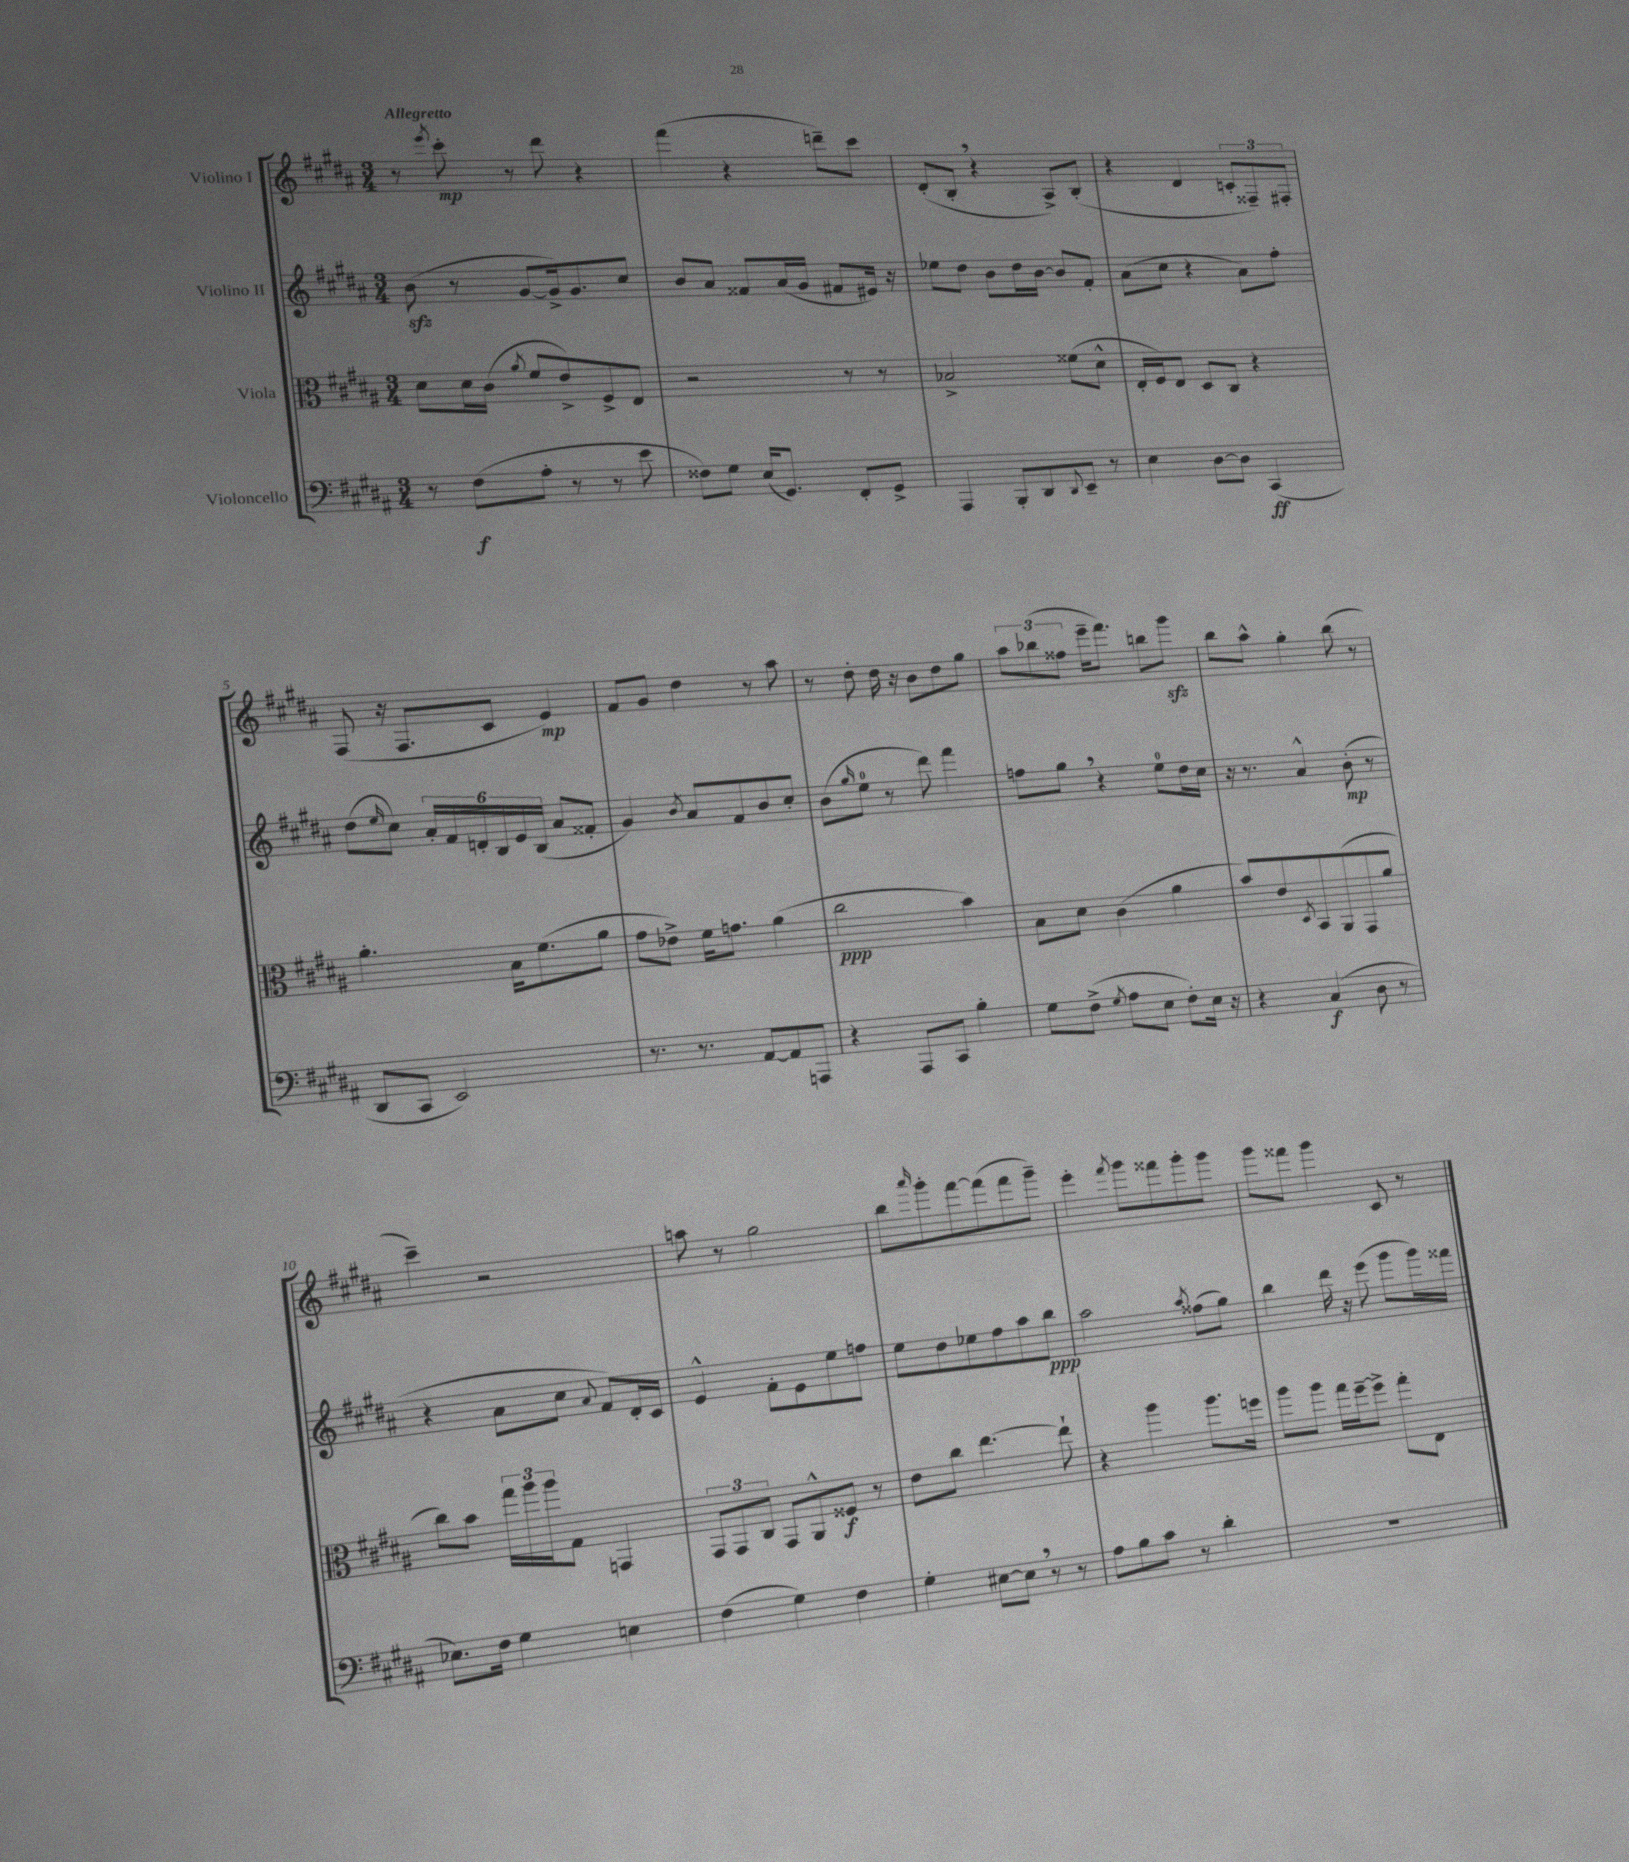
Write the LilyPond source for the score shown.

<<
\new StaffGroup <<
\new Staff = "s0" \with { instrumentName = "Violino I" } {
    \clef treble \key b \major \numericTimeSignature \time 3/4 \tempo "Allegretto"
    r8 \acciaccatura { e'''8 } cis'''8-.\mp r8 dis'''8 r4 |
    fis'''4( r4 d'''8--) cis'''8 |
    dis'8-.( b8-. \breathe r4 ais8->) b8-.( |
    r4 dis'4 \tuplet 3/2 { c'8-. fisis8--) fis8-. } |
    fis8( r16 fis8. cis'8 e'4\mp) |
    fis'8 gis'8 dis''4 r8 ais''8 |
    r8 dis''8-. dis''16 r16 b'8 dis''8 gis''8 |
    \tuplet 3/2 { ais''8 bes''8( fisis''8 } e'''16-- fis'''8.) b''8 gis'''8\sfz |
    b''8 ais''8-^ gis''4-. b''8( r8 |
    cis'''4--) r2 |
    a''8 r8 gis''2 |
    b''8 \grace { ais'''16 } gis'''8-. fis'''8~ fis'''8( fis'''8 gis'''8--) |
    e'''4-. \acciaccatura { fis'''8 } gis'''8 fisis'''8 gis'''8-. gis'''8 |
    gis'''8 fisis'''8 gis'''4 cis'8 r8 \bar "|." |
}
\new Staff = "s1" \with { instrumentName = "Violino II" } {
    \clef treble \key b \major \numericTimeSignature \time 3/4
    b'8\sfz( r8 gis'8~ gis'16->) gis'8. cis''8 |
    b'8 ais'8 fisis'8 ais'16( gis'16 fis'8 eis'16) r16 |
    ees''8 dis''8 b'8 dis''16 b'16~ b'8 fis'8-. |
    ais'8( cis''8 r4 ais'8) fis''8-. |
    dis''8( \grace { e''16 } cis''8) \tuplet 6/4 { ais'16-. fis'16 d'16-. b16 e'16 b16( } ais'8 fisis'8-. |
    gis'4) \acciaccatura { b'8 } ais'8 fis'8 b'8 cis''8-. |
    b'8( \grace { gis''16 } e''8-0 r8 dis'''8) fis'''4 |
    f''8 gis''8 \breathe r4 e''8-0 dis''16 cis''16 |
    r16 r8. ais'4-^ b'8-.\mp( r8 |
    r4 ais'8 cis''8 \appoggiatura { ais'8 } fis'8) dis'16-. cis'16 |
    e'4-^ fis'8-. e'8 e''8 f''8 |
    e''8 dis''8 ees''8 fis''8 ais''8 b''8\ppp |
    ais''2 \acciaccatura { ais''8 } fisis''8( gis''8) |
    b''4 dis'''16 r16 e'''8( gis'''8 gis'''16) fisis'''16 \bar "|." |
}
\new Staff = "s2" \with { instrumentName = "Viola" } {
    \clef alto \key b \major \numericTimeSignature \time 3/4
    dis'8 dis'16 cis'16( \acciaccatura { ais'8 } fis'8 e'8->) fis8-> e8 |
    r2 r8 r8 |
    bes2-> fisis'8( dis'8-^ |
    e16-. fis16) e8 dis8 cis8 r4 |
    ais'4.-. b16 fis'8.( ais'8 |
    gis'8 ees'8->) fis'16 g'8. ais'4( |
    cis''2\ppp b'4) |
    b8 dis'8 cis'4( ais'4 |
    b'8) e'8 \acciaccatura { dis8 } b,8 ais,8( gis,8 ais'8 |
    cis''8) b'8 \tuplet 3/2 { gis''16 ais''16 ais''16 } gis8 g,4 |
    \tuplet 3/2 { gis,8 gis,8 cis8 } gis,8 ais,8-^ fisis8\f r8 |
    e'8 cis''8 e''4.~ e''8-! |
    r4 ais''4 ais''8. f''16 |
    ais''8 ais''8 gis''16 fis''16~-- fis''8-> gis''8-. e8 \bar "|." |
}
\new Staff = "s3" \with { instrumentName = "Violoncello" } {
    \clef bass \key b \major \numericTimeSignature \time 3/4
    r8 fis8\f( ais8-. r8 r8 e'8 |
    fisis8) gis8 e16( gis,8.) fis,8-. gis,8-> |
    ais,,4 b,,8-. dis,8 \appoggiatura { dis,8 } e,8-- r8 |
    e4 dis8~ dis8 cis,4\ff( |
    dis,8 cis,8 e,2) |
    r8. r8. ais,8~ ais,8 a,,8 |
    r4 ais,,8 cis,8 b4-. |
    gis8 fis8->( \acciaccatura { gis8 } ais8 e8 fis8-.) e16 r16 |
    r4 cis4\f( dis8 r8 |
    ees8.) fis16 gis4 e4 |
    fis4( gis4) fis4 |
    gis4-. eis8~ eis8 \breathe r8 r8 |
    ais8 b8 cis'8 r8 dis'4-. |
    R2. \bar "|." |
}
>>
>>
